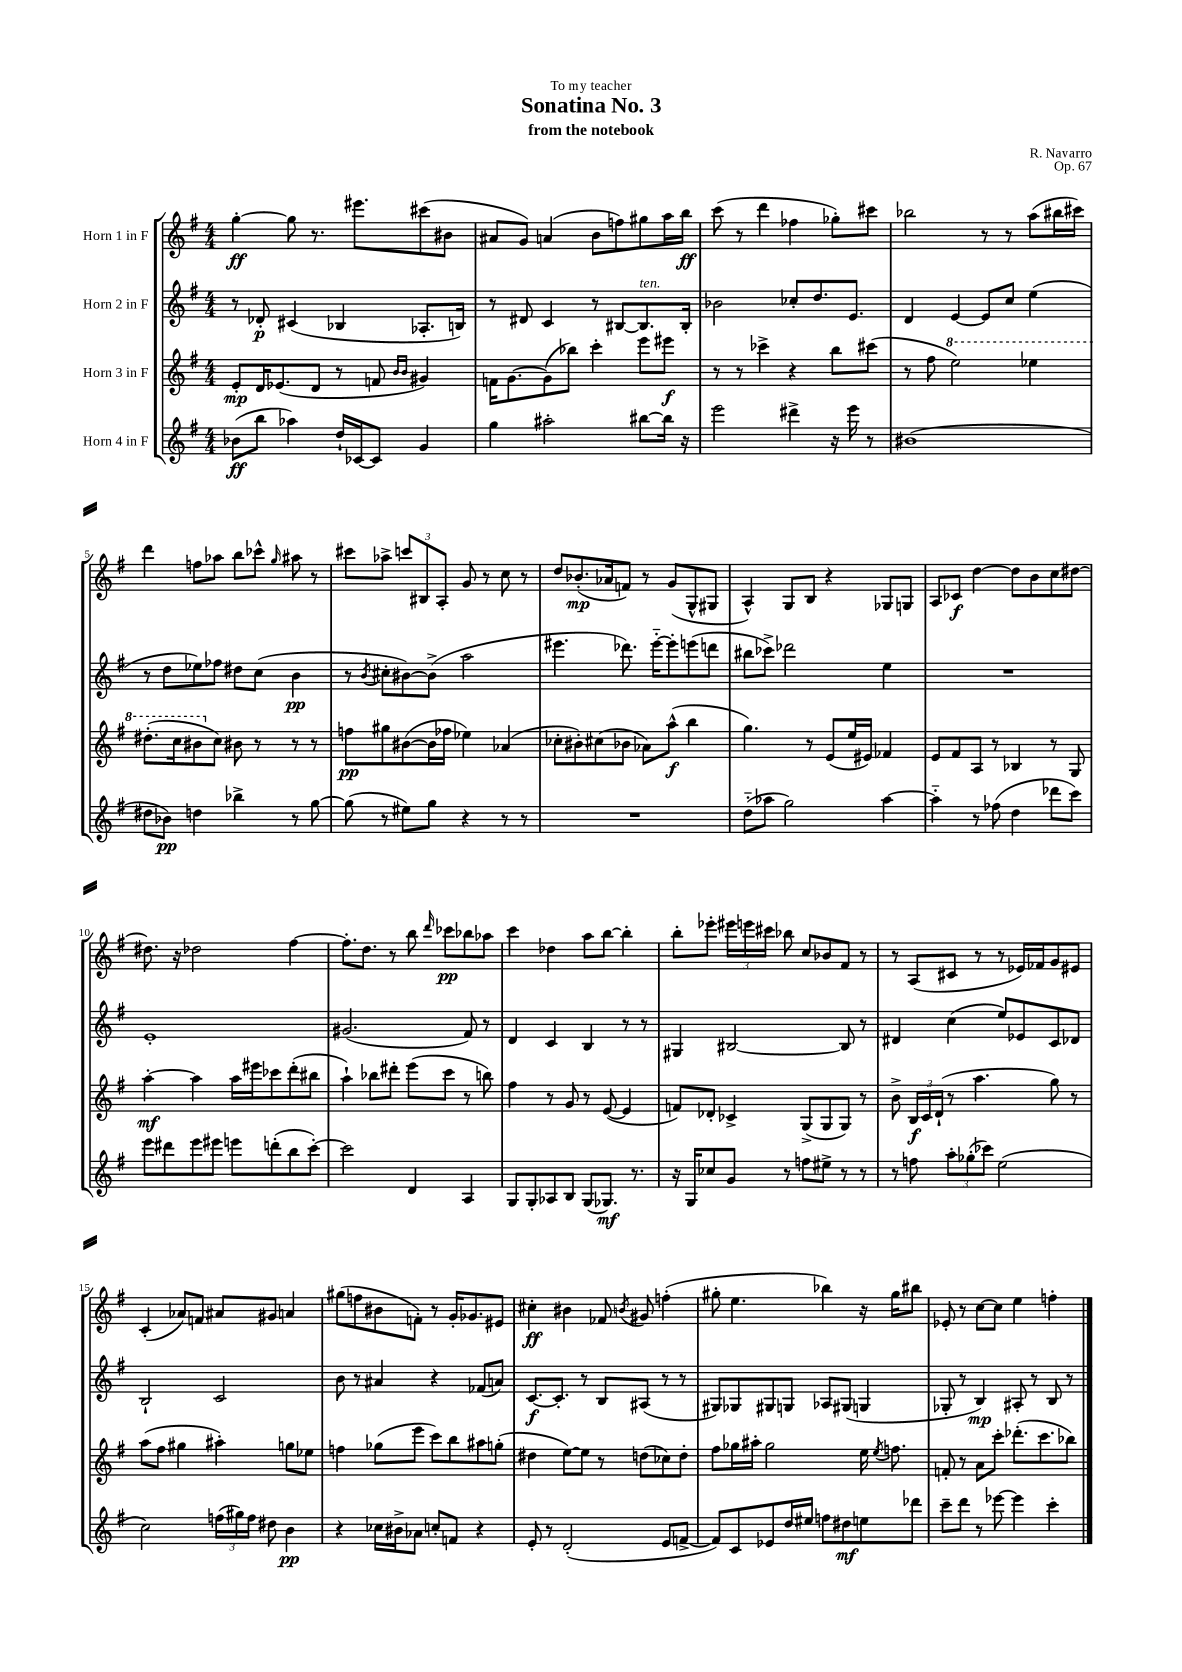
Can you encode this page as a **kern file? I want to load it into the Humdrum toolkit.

**kern	**dynam	**kern	**dynam	**kern	**dynam	**kern	**dynam
*part4	*part4	*part3	*part3	*part2	*part2	*part1	*part1
*staff4	*staff4	*staff3	*staff3	*staff2	*staff2	*staff1	*staff1
*I"Horn 4 in F	*	*I"Horn 3 in F	*	*I"Horn 2 in F	*	*I"Horn 1 in F	*
*clefG2	*	*clefG2	*	*clefG2	*	*clefG2	*
*k[f#]	*	*k[f#]	*	*k[f#]	*	*k[f#]	*
*M4/4	*	*M4/4	*	*M4/4	*	*M4/4	*
=1	=1	=1	=1	=1	=1	=1	=1
(8b-X\L	ff	8e'/L	mp	8r	.	[4gg'\	ff
8bb\J	.	16d/K	.	8d-X'/	p	.	.
.	.	(8.e-X/	.	.	.	.	.
4aa-X\)	.	.	.	(4c#X/	.	8gg\]	.
.	.	8d/J	.	.	.	8.r	.
16dd`/LL	.	8r	.	4B-X/	.	.	.
[16c-X/J	.	.	.	.	.	8.eee#X\L	.
8c-/J]	.	8fn/	.	.	.	.	.
.	.	16qqb/LL	.	.	.	.	.
.	.	16qqb/JJ	.	.	.	.	.
4g/	.	4g#X/)	.	8.A-X'/L	.	(8ccc#X\	.
.	.	.	.	.	.	8b#X\J	.
.	.	.	.	16Bn/Jk)	.	.	.
=2	=2	=2	=2	=2	=2	=2	=2
4gg\	.	16fn\KL	.	8r	.	8a#X/L	.
.	.	[8.g\	.	.	.	.	.
.	.	.	.	8d#X/	.	8g/J)	.
2aa#X'\	.	(8g\]	.	4c/	.	(4an/	.
.	.	8bb-X\J)	.	.	.	.	.
.	.	4ccc'\	.	8r	.	8b\L	.
.	.	.	.	[8B#X/L	.	8ffn\)	.
!	!	!	!	!LO:TX:a:i:t=ten.	!	!	!
[8bb#X\L	.	8eee\L	.	8.B#/]	.	8gg#X\	.
16bb#\Jk]	.	8eee#X\J	f	.	.	16aa\L	.
16r	.	.	.	16B#'/Jk	.	16bb\JJ	ff
=3	=3	=3	=3	=3	=3	=3	=3
2eee\	.	8r	.	2b-X\	.	(8ccc\	.
.	.	8r	.	.	.	8r	.
.	.	4ccc-X^\	.	.	.	4ddd\	.
4ddd#X^\	.	4r	.	8cc-X'/L	.	4ff-X\	.
.	.	.	.	8.dd/	.	.	.
16r	.	8bb\L	.	.	.	8gg-X'\L)	.
16eee\	.	.	.	8.e/J	.	.	.
8r	.	(8ccc#X\J	.	.	.	8ccc#X\J	.
=4	=4	=4	=4	=4	=4	=4	=4
(1b#X	.	8r	.	4d/	.	2bb-X\	.
.	.	8ff#\	.	.	.	.	.
*	*	*8va	*	*	*	*	*
.	.	2eee\)	.	[4e/	.	.	.
.	.	.	.	8e/L]	.	8r	.
.	.	.	.	8cc/J	.	8r	.
.	.	4eee-X\	.	(4ee\	.	(8aa\L	.
.	.	.	.	.	.	16bb#X\L	.
.	.	.	.	.	.	16ccc#X\JJ)	.
!!LO:LB:g=z
=5	=5	=5	=5	=5	=5	=5	=5
8dd#X\L	.	(8.ddd#X'\L	.	8r	.	4ddd\	.
8b-X\J)	pp	.	.	8dd\L	.	.	.
.	.	16ccc\k	.	.	.	.	.
4ddn\	.	8bb#X\	.	8ee-X\)	.	8ffn\L	.
*	*	*X8va	*	*	*	*	*
.	.	8cc\J)	.	8ff-X\J	.	8aa-X\J	.
4bb-X^\	.	8b#X\	.	8dd#X\L	.	8bb\L	.
.	.	8r	.	(8cc\J	.	8ccc-X^^\J	.
.	.	.	.	.	.	16qqgg/	.
8r	.	8r	.	4b\	pp	8aa#X\	.
[8gg\	.	8r	.	.	.	8r	.
=6	=6	=6	=6	=6	=6	=6	=6
(8gg\]	.	8ffn\L	pp	8r	.	8ccc#X\L	.
.	.	.	.	8qb/	.	.	.
8r	.	8gg#X\	.	8cc#X'\L	.	8aa-X^\J	.
8ee#X\L)	.	([8b#X\	.	[8b#X\)	.	12cccn/L	.
.	.	.	.	.	.	12B#X/	.
8gg\J	.	16b#\L]	.	(8b#^\J]	.	.	.
.	.	.	.	.	.	12A'/J	.
.	.	16ff-X\JJ	.	.	.	.	.
4r	.	4ee-X\)	.	2aa\	.	8g/	.
.	.	.	.	.	.	8r	.
8r	.	(4a-X/	.	.	.	8cc\	.
8r	.	.	.	.	.	8r	.
=7	=7	=7	=7	=7	=7	=7	=7
1r	.	8cc-X'\L	.	4.eee#X\	.	8dd/L	.
.	.	8b#X'\)	.	.	.	(8.b-X'/	mp
.	.	(8cc#X\	.	.	.	.	.
.	.	.	.	.	.	16a-X/k	.
.	.	8b-X\J	.	8.ddd-X\)	.	8fn/J)	.
.	.	8a-X\L)	.	.	.	8r	.
.	.	.	.	[16eee#\KL	.	.	.
.	.	(8aa^^\J	f	8eee#'\]	.	(8g/L	.
.	.	4bb\	.	(8eeen\	.	8G^^/	.
.	.	.	.	8dddn\J	.	8G#X/J	.
=8	=8	=8	=8	=8	=8	=8	=8
(8dd\L	.	4.gg\)	.	8bb#X\L	.	4A^^/)	.
8aa-X\J	.	.	.	8ccc-X^\J)	.	.	.
2gg\)	.	.	.	2ddd-X\	.	8G/L	.
.	.	8r	.	.	.	8B/J	.
.	.	(8e/L	.	.	.	4r	.
.	.	16ee/L	.	.	.	.	.
.	.	16e#X/JJ)	.	.	.	.	.
[4aa-\	.	4f-X/	.	4ee\	.	8G-X/L	.
.	.	.	.	.	.	8Gn/J	.
=9	=9	=9	=9	=9	=9	=9	=9
4aa-\]	.	8e/L	.	1r	.	8A/L	.
.	.	8f#/	.	.	.	8c-X/J	f
8r	.	8A/J	.	.	.	[4dd\	.
(8ff-X\	.	8r	.	.	.	.	.
4dd\	.	4B-X/	.	.	.	8dd\L]	.
.	.	.	.	.	.	8b\	.
8ddd-X\L	.	8r	.	.	.	8cc\	.
8ccc\J)	.	8G/	.	.	.	[8dd#X\J	.
!!LO:LB:g=z
=10	=10	=10	=10	=10	=10	=10	=10
8eee\L	.	[4aa'\	mf	1e'	.	8.dd#X\]	.
8ddd#X\	.	.	.	.	.	.	.
.	.	.	.	.	.	16r	.
8eee\	.	4aa\]	.	.	.	2dd-X\	.
8eee#X\J	.	.	.	.	.	.	.
8eeen\L	.	16aa\LL	.	.	.	.	.
.	.	16eee#X\J	.	.	.	.	.
(8dddn'\	.	8ccc-X\	.	.	.	.	.
8bb\	.	(8ddd'\	.	.	.	[4ff#\	.
[8ccc'\J)	.	8bb#X\J	.	.	.	.	.
=11	=11	=11	=11	=11	=11	=11	=11
2ccc\]	.	4aa`\)	.	(2.g#X/	.	8.ff#'\L]	.
.	.	.	.	.	.	8.dd\J	.
.	.	8bb-X\L	.	.	.	.	.
.	.	8ddd#X'\J	.	.	.	8r	.
4d/	.	(8eee\L	.	.	.	8bb\	.
.	.	.	.	.	.	16qqddd/	.
.	.	8ccc\J	.	.	.	8ccc-X\L	pp
4A/	.	8r	.	8f#/)	.	8bb-X\	.
.	.	8bbn\)	.	8r	.	8aa-X\J	.
=12	=12	=12	=12	=12	=12	=12	=12
8G/L	.	4ff#\	.	4d/	.	4ccc\	.
8G'/	.	.	.	.	.	.	.
8A-X/	.	8r	.	4c/	.	4dd-X\	.
8B/J	.	8g/	.	.	.	.	.
(8G/L	.	8r	.	4B/	.	8aa\L	.
8.G-X/J)	mf	([8e/	.	.	.	[8bb\J	.
.	.	4e/]	.	8r	.	4bb'\]	.
8.r	.	.	.	.	.	.	.
.	.	.	.	8r	.	.	.
=13	=13	=13	=13	=13	=13	=13	=13
16r	.	8fn/L)	.	4G#X/	.	8bb'\L	.
16G/KL	.	.	.	.	.	.	.
8cc-X/	.	8d-X'/J	.	.	.	8eee-X'\J	.
8g/J	.	4c-X^/	.	[2B#X/	.	24eee#X\LL	.
.	.	.	.	.	.	24eeen\	.
.	.	.	.	.	.	24ccc#X\JJ	.
8r	.	.	.	.	.	8bb-X\	.
8ffn\L	.	(8G^/L	.	.	.	8cc/L	.
8ee#X^\J	.	8G/	.	.	.	8b-X/	.
8r	.	8G/J)	.	8B#/]	.	8f#/J	.
8r	.	8r	.	8r	.	8r	.
=14	=14	=14	=14	=14	=14	=14	=14
8r	.	8b^\	.	4d#X/	.	8r	.
8ffn\	.	24B/LL	f	.	.	(8A/L	.
.	.	24c/	.	.	.	.	.
.	.	(24d`/JJ	.	.	.	.	.
12aa'\L	.	8r	.	(4cc\	.	8c#X/J	.
(12gg-X'\	.	.	.	.	.	.	.
.	.	4.aa\	.	.	.	8r	.
12ccc-X\J)	.	.	.	.	.	.	.
(2ee\	.	.	.	8ee/L)	.	8r	.
.	.	.	.	8e-X/	.	16e-X/LL)	.
.	.	.	.	.	.	16f-X/J	.
.	.	8gg\)	.	8c/	.	8g/	.
.	.	8r	.	8d-X/J	.	8e#X/J	.
!!LO:LB:g=z
=15	=15	=15	=15	=15	=15	=15	=15
2cc\)	.	(8aa\L	.	2B`/	.	(4c'/	.
.	.	8ff#\J	.	.	.	.	.
.	.	4gg#X\	.	.	.	8a-X/L)	.
.	.	.	.	.	.	8fn/J	.
(24ffn\LL	.	4aa#X'\)	.	2c/	.	8a#X/L	.
24gg#X\)	.	.	.	.	.	.	.
24ff\JJ	.	.	.	.	.	.	.
8dd#X\	.	.	.	.	.	8g#X/J	.
4b\	pp	8ggn\L	.	.	.	4an/	.
.	.	8ee-X\J	.	.	.	.	.
=16	=16	=16	=16	=16	=16	=16	=16
4r	.	4ffn\	.	8b\	.	(8gg#X\L	.
.	.	.	.	8r	.	8ffn\	.
16cc-X\LL	.	(8gg-X\L	.	4a#X/	.	8b#X\	.
16b#X^\J	.	.	.	.	.	.	.
8a-X\J	.	8eee\J	.	.	.	8fn'\J)	.
8ccn'/L	.	8ccc\L)	.	4r	.	8r	.
8fn/J	.	8bb\	.	.	.	16g'/KL	.
.	.	.	.	.	.	8.g-X/	.
4r	.	8aa#X\	.	(8f-X/L	.	.	.
.	.	(8ggn'\J	.	8an/J)	.	8e#X/J	.
=17	=17	=17	=17	=17	=17	=17	=17
8e'/	.	4dd#X\	.	[8.c/L	f	4cc#X'\	ff
8r	.	.	.	.	.	.	.
.	.	.	.	8.c'/J]	.	.	.
(2d'/	.	[8ee\L)	.	.	.	4b#X\	.
.	.	8ee\J]	.	8r	.	.	.
.	.	8r	.	8B/L	.	8f-X/	.
.	.	.	.	.	.	8qbn/	.
.	.	(8ddn\L	.	(8A#X/J	.	8g#X/	.
8e/L	.	8cc-X\)	.	8r	.	(4ffn'\	.
[8fn^/J	.	8dd'\J	.	8r	.	.	.
=18	=18	=18	=18	=18	=18	=18	=18
8f/L])	.	8ff#\L	.	8G#X/L)	.	8gg#X'\	.
8c/	.	16gg-X\L	.	8G-X/	.	4.ee\	.
.	.	16aa#X'\JJ	.	.	.	.	.
8e-X/	.	2gg-\	.	8G#X/	.	.	.
16dd/L	.	.	.	8Gn/J	.	.	.
16ee#X/JJ	.	.	.	.	.	.	.
8ffn\L	.	.	.	8A-X/L	.	4bb-X\)	.
8dd#X\	mf	.	.	(8G#X/J	.	.	.
8een\	.	16ee\	.	4Gn/	.	16r	.
.	.	8qee/	.	.	.	.	.
.	.	8.ffn\	.	.	.	16gg#\KL	.
8ddd-X\J	.	.	.	.	.	8bb#X\J	.
=19	=19	=19	=19	=19	=19	=19	=19
8ccc~\L	.	8fn'/	.	8G-X'/	.	8e-X'/	.
8ddd\J	.	8r	.	8r	.	8r	.
8r	.	8a\L	.	4B/)	mp	[8cc\L	.
[8eee-X\	.	8ccc'\J	.	.	.	8cc\J]	.
4eee-\]	.	(8.ddd-X'\L	.	8A#X'/	.	4ee\	.
.	.	.	.	8r	.	.	.
.	.	8.ccc\	.	.	.	.	.
4ccc'\	.	.	.	8B/	.	4ffn'\	.
.	.	8bb-X\J)	.	8r	.	.	.
==	==	==	==	==	==	==	==
*-	*-	*-	*-	*-	*-	*-	*-
